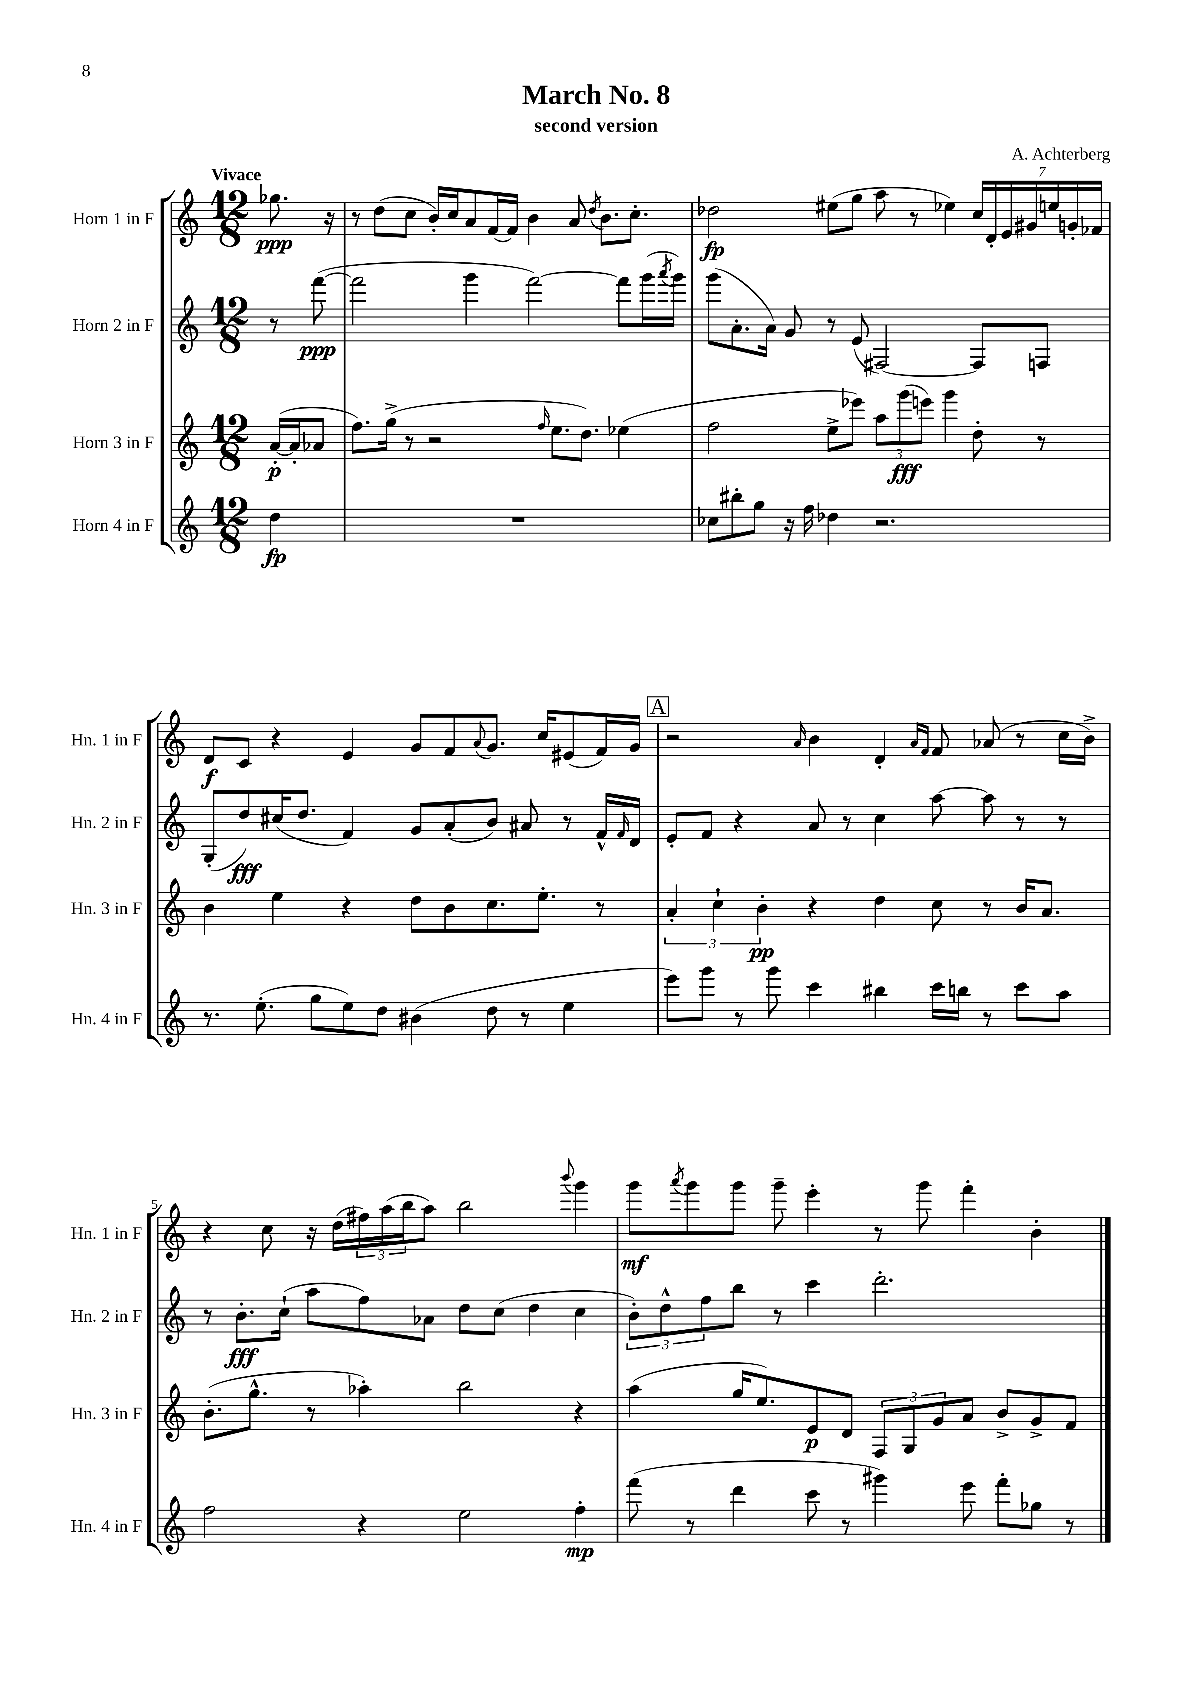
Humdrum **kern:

**kern	**kern	**kern	**kern
*staff4	*staff3	*staff2	*staff1
*clefG2	*clefG2	*clefG2	*clefG2
*k[]	*k[]	*k[]	*k[]
*M12/8	*M12/8	*M12/8	*M12/8
4dd	([16a'	8r	8.gg-
.	16a']	.	.
.	8a-	([8fff	.
.	.	.	16r
=	=	=	=
1.r	8.ff)	2fff]	8r
.	.	.	(8dd
.	(16gg^	.	.
.	8r	.	8cc
.	2r	.	16b')
.	.	.	16cc
.	.	4ggg	8a
.	.	.	[16f
.	.	.	16f]
.	.	[2fff)	4b
.	16qqff	.	.
.	8.ee	.	.
.	.	.	8a
.	8.dd)	.	.
.	.	.	8qdd
.	.	.	8.b
.	(4ee-	8fff]	.
.	.	.	8.cc'
.	.	(16ggg	.
.	.	8qaaa	.
.	.	16ggg)	.
=	=	=	=
8cc-	2ff	(8ggg	2dd-
8bb#'	.	8.a'	.
8gg	.	.	.
.	.	16a)	.
16r	.	8g	.
16ff	.	.	.
4dd-	8ee^	8r	(8ee#
.	8eee-)	(8e	8gg
2.r	12aa	[2F#)	8aa
.	(12ggg	.	.
.	.	.	8r
.	12eee)	.	.
.	4ggg	.	4ee-)
.	8dd'	8F#]	28cc
.	.	.	28d'
.	.	.	28e
.	.	.	28g#
.	8r	8F	.
.	.	.	28ee
.	.	.	28g'
.	.	.	28f-
=	=	=	=
8.r	4b	(8G'	8d
.	.	8dd)	8c
(8.ee'	.	.	.
.	4ee	(16cc#	4r
.	.	8.dd	.
8gg	.	.	.
8ee)	4r	4f)	4e
8dd	.	.	.
(4b#	8dd	8g	8g
.	8b	(8a'	8f
.	.	.	8qqa
8dd	8.cc	8b)	8.g
8r	.	8a#	.
.	8.ee'	.	16cc
4ee	.	8r	(8e#
.	8r	16f^^	16f)
.	.	16qqf	.
.	.	16d	16g
=	=	=	=
8eee)	6a'	8e'	2r
8ggg	.	8f	.
.	6cc`	.	.
8r	.	4r	.
.	6b'	.	.
8ggg	.	.	.
.	.	.	16qqa
4ccc	4r	8a	4b
.	.	8r	.
4bb#	4dd	4cc	4d'
.	.	.	16qqa
.	.	.	16qqf
16ccc	8cc	[8aa	8f
16bb	.	.	.
8r	8r	8aa]	(8a-
8ccc	16b	8r	8r
.	8.a	.	.
8aa	.	8r	16cc
.	.	.	16b^)
=	=	=	=
2ff	(8.b'	8r	4r
.	.	8.b'	.
.	8.gg^^	.	.
.	.	.	8cc
.	.	(16cc`	.
.	8r	8aa	16r
.	.	.	(16dd
4r	4aa-')	8ff)	24ff#)
.	.	.	(24aa
.	.	.	24bb
.	.	8a-	8aa)
2ee	2bb	8dd	2bb
.	.	(8cc	.
.	.	4dd	.
.	.	.	8qqbbb
4ff'	4r	4cc	4ggg
=	=	=	=
(8fff	(4aa	12b')	8ggg
.	.	12dd^^	.
.	.	.	8qaaa
8r	.	.	8ggg
.	.	12ff	.
4ddd	16gg	8bb	8ggg
.	8.ee)	.	.
.	.	8r	8ggg~
8ccc	8e	4ccc	4eee'
8r	8d	.	.
4ggg#)	12F	2.ddd'	8r
.	12G	.	.
.	.	.	8ggg
.	12g	.	.
8eee	8a	.	4fff'
8fff'	8b^	.	.
8gg-	8g^	.	4b'
8r	8f	.	.
==	==	==	==
*-	*-	*-	*-
